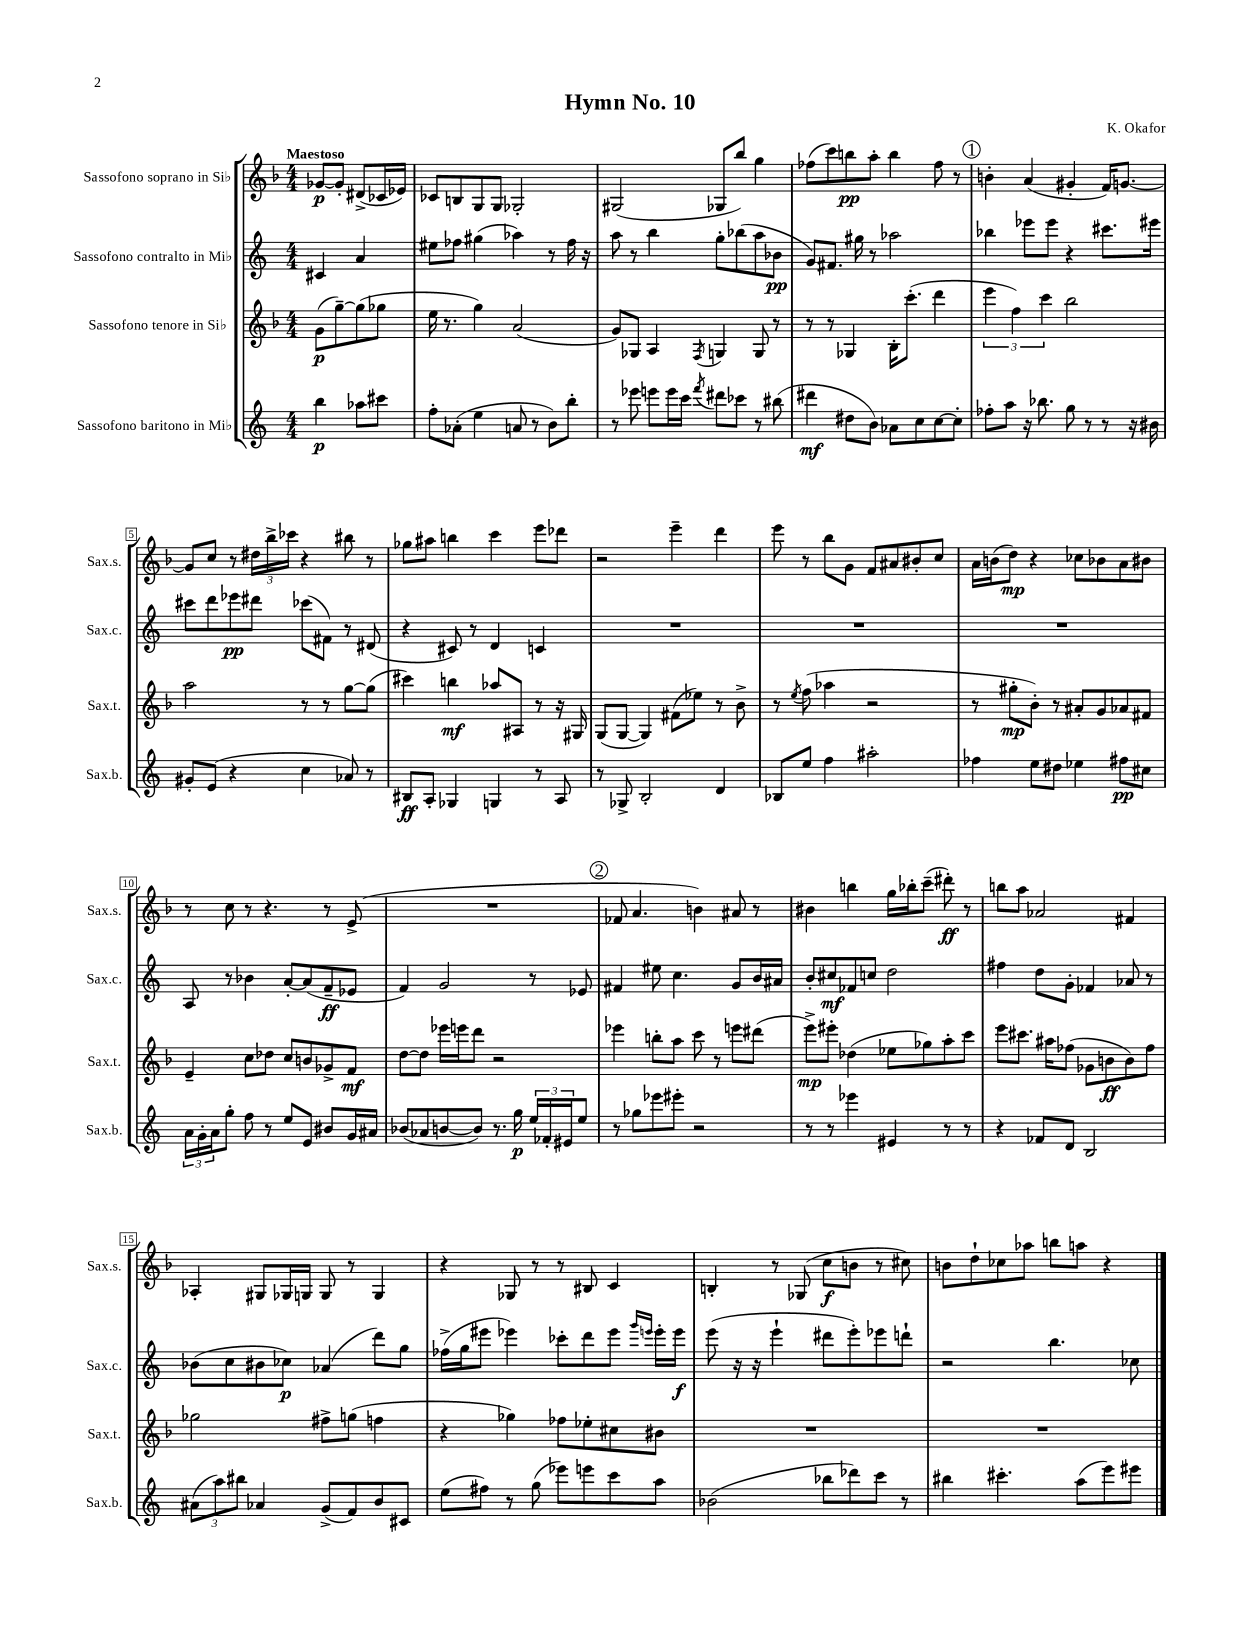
\header { title = "Hymn No. 10" composer = "K. Okafor" }
<<
\new StaffGroup <<
\new Staff = "s0" \with { instrumentName = "Sassofono soprano in Sib" shortInstrumentName = "Sax.s." } {
    \clef treble \key f \major \numericTimeSignature \time 4/4 \partial 2 \tempo "Maestoso"
    ges'8~\p ges'8-. dis'8->( ces'16 ees'16) |
    ces'8 b8 g8 g8 ges2-. |
    gis2( ges8 bes''8) g''4 |
    fes''8( c'''8) b''8\pp a''8-. b''4 fes''8 r8 |
    \mark \markup { \circle "1" } b'4-. a'4( gis'4-. f'16) g'8.~ |
    g'8 c''8 r8 \tuplet 3/2 { dis''16 bes''16-> ces'''16 } r4 bis''8 r8 |
    ges''8 ais''8 b''4 c'''4 e'''8 des'''8 |
    r2 e'''4-- d'''4 |
    e'''8 r8 bes''8 g'8 f'8 ais'8 bis'8-. c''8 |
    a'16 b'16( d''8\mp) r4 ces''8 bes'8 a'8 bis'8 |
    r8 c''8 r8 r4. r8 e'8->( |
    R1 |
    \mark \markup { \circle "2" } fes'8 a'4. b'4) ais'8 r8 |
    bis'4 b''4 g''16 bes''16-. c'''8--( dis'''8-.\ff) r8 |
    b''8 a''8 aes'2 fis'4 |
    aes4-. gis8 ges16 g16 g8 r8 g4 |
    r4 ges8 r8 r8 bis8 c'4 |
    b4-. r8 ges8( c''8\f b'8 r8 cis''8) |
    b'8 d''8-! ces''8 aes''8 b''8 a''8 r4 \bar "|." |
}
\new Staff = "s1" \with { instrumentName = "Sassofono contralto in Mib" shortInstrumentName = "Sax.c." } {
    \clef treble \key c \major \numericTimeSignature \time 4/4 \partial 2
    cis'4 a'4 |
    eis''8 fes''8 gis''4( aes''4) r8 fes''16 r16 |
    a''8 r8 b''4 g''8-. bes''8( a''8 bes'8\pp |
    g'8) fis'8. gis''16 r8 aes''2 |
    \mark \markup { \circle "1" } bes''4 ees'''8 ees'''8 r4 cis'''8. eis'''16 |
    cis'''8 d'''8 ees'''8\pp dis'''8 ces'''8( fis'8) r8 dis'8( |
    r4 cis'8) r8 d'4 c'4 |
    R1 |
    R1 |
    R1 |
    a8 r8 bes'4 a'8~-. a'8( f'8--\ff ees'8 |
    f'4) g'2 r8 ees'8 |
    \mark \markup { \circle "2" } fis'4 eis''8 c''4. g'8 b'16 ais'16 |
    b'8-. cis''8\mf fes'8 c''8 d''2 |
    fis''4 d''8 g'8-. fes'4 aes'8 r8 |
    bes'8( c''8 bis'8 ces''8\p) aes'4( d'''8) g''8 |
    fes''16->( g''16 eis'''8 ees'''4) ces'''8-. d'''8 ees'''8 \grace { g'''16 e'''16 } e'''16-. e'''16\f |
    e'''8( r16 r16 e'''4-! dis'''8 e'''8-.) ees'''8 d'''8-! |
    r2 b''4. ces''8 \bar "|." |
}
\new Staff = "s2" \with { instrumentName = "Sassofono tenore in Sib" shortInstrumentName = "Sax.t." } {
    \clef treble \key f \major \numericTimeSignature \time 4/4 \partial 2
    g'8\p( g''8~--) g''8( ges''8 |
    e''16 r8. g''4) a'2( |
    g'8) ges8 a4 \acciaccatura { f8 } g4 g8 r8 |
    r8 r8 ges4 bes16-. c'''8.-.( d'''4 |
    \mark \markup { \circle "1" } \tuplet 3/2 { e'''4 f''4) c'''4 } bes''2 |
    a''2 r8 r8 g''8~ g''8( |
    cis'''4) b''4\mf aes''8 ais8 r8 r16 gis16 |
    g8( g8~ g4) fis'8( ees''8) r8 bes'8-> |
    r8 \acciaccatura { e''8 } f''8( aes''4 r2 |
    r8 gis''8-.\mp bes'8-.) r8 ais'8-. g'8 aes'8 fis'8 |
    e'4-- c''8 des''8 c''8 b'8 ges'8-> f'8\mf |
    d''8~ d''8 ees'''16 e'''16 d'''8 r2 |
    \mark \markup { \circle "2" } ees'''4 b''8-. a''8 c'''8 r8 e'''8 dis'''8( |
    e'''8->\mp) eis'''8-. des''4( ees''8 ges''8) a''8-. c'''8 |
    e'''8 cis'''8. ais''16 fes''8( ges'8 b'8\ff b'8) fes''8 |
    ges''2 fis''8-> g''8( f''4 |
    r4 ges''4) fes''8 ees''8-. cis''8 bis'8 |
    R1 |
    R1 \bar "|." |
}
\new Staff = "s3" \with { instrumentName = "Sassofono baritono in Mib" shortInstrumentName = "Sax.b." } {
    \clef treble \key c \major \numericTimeSignature \time 4/4 \partial 2
    b''4\p aes''8 cis'''8 |
    f''8-. aes'8-.( e''4 a'8 r8 b'8) b''8-. |
    r8 ees'''8 e'''8 e'''16 c'''16 \acciaccatura { f'''8 } dis'''8 ces'''8 r8 bis''8( |
    dis'''4\mf dis''8 b'8) aes'8 c''8 c''8~ c''8-. |
    \mark \markup { \circle "1" } fes''8-. a''8 r16 bes''8. g''8 r8 r8 r16 bis'16 |
    gis'8-. e'8( r4 c''4 aes'8) r8 |
    bis8\ff a8-. ges4 g4 r8 a8 |
    r8 ges8-> b2-. d'4 |
    bes8 e''8 f''4 ais''2-. |
    fes''4 e''8 dis''8 ees''4 fis''8\pp cis''8 |
    \tuplet 3/2 { a'16 g'16-. a'16 } g''8-. f''8 r8 e''8 e'8 bis'8 g'16 ais'16 |
    bes'8( aes'8 b'8~ b'8) r8. g''16\p \tuplet 3/2 { e''16 fes'16-. eis'16 } e''8 |
    \mark \markup { \circle "2" } r8 ges''8 ees'''8 eis'''8-. r2 |
    r8 r8 ees'''4 eis'4 r8 r8 |
    r4 fes'8 d'8 b2 |
    \tuplet 3/2 { ais'8( a''8) bis''8 } aes'4 g'8->( f'8) b'8 cis'8 |
    e''8( fis''8) r8 g''8( ees'''8) e'''8 c'''8 a''8 |
    bes'2( bes''8 des'''8) c'''8 r8 |
    bis''4 cis'''4.-. a''8( e'''8) eis'''8 \bar "|." |
}
>>
>>
\layout { \context { \Score \override BarNumber.stencil = #(make-stencil-boxer 0.1 0.3 ly:text-interface::print) } }
